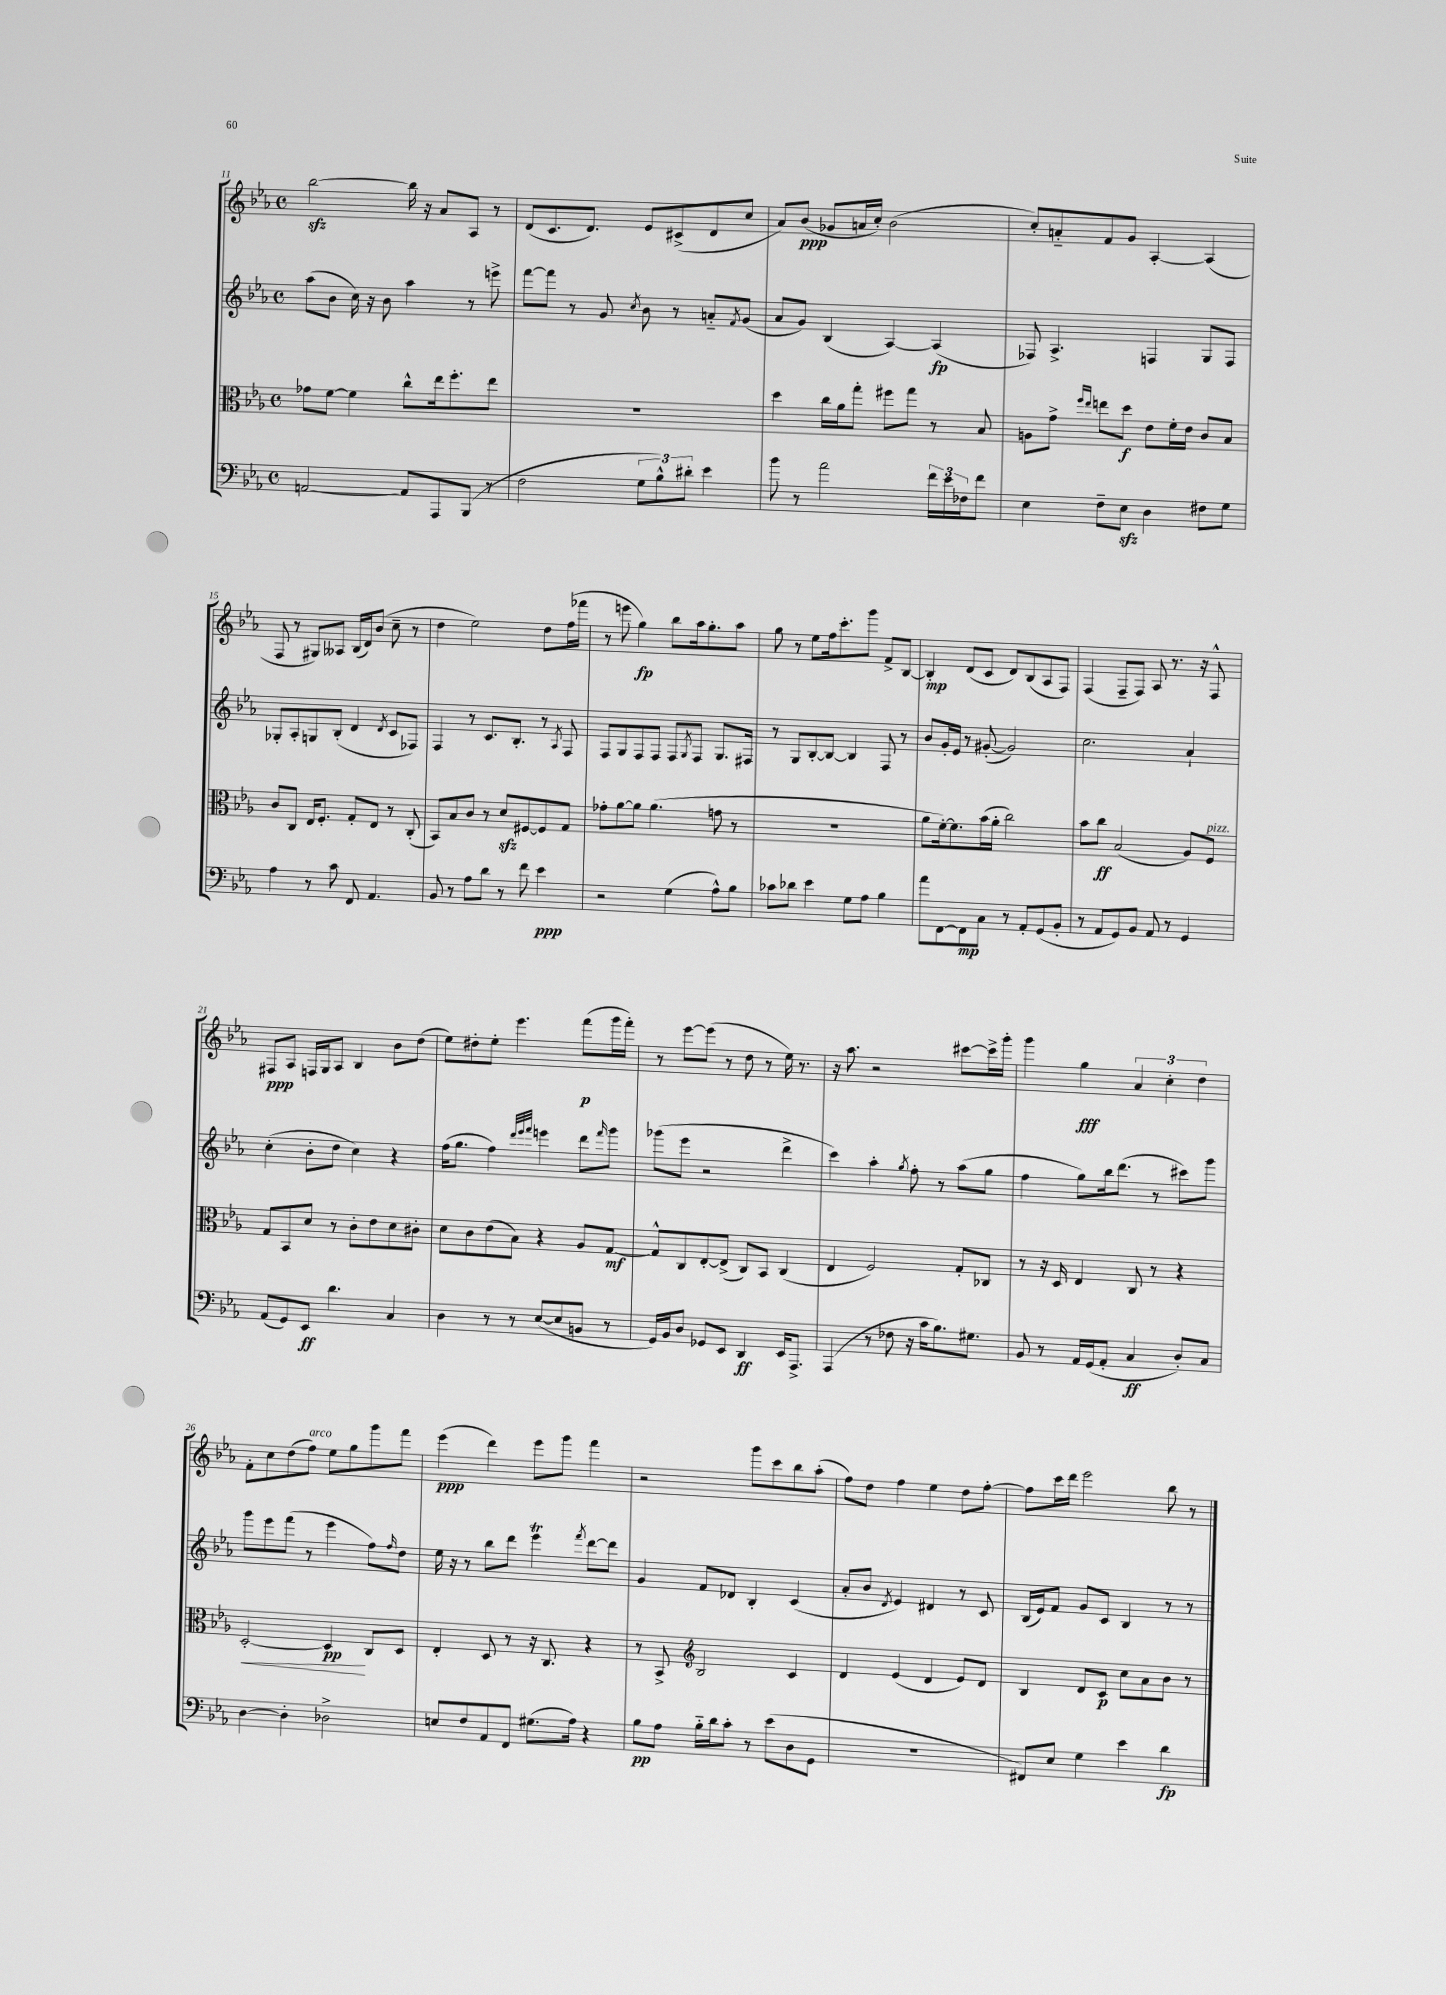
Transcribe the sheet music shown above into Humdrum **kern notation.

**kern	**kern	**kern	**kern
*staff4	*staff3	*staff2	*staff1
*clefF4	*clefC3	*clefG2	*clefG2
*k[b-e-a-]	*k[b-e-a-]	*k[b-e-a-]	*k[b-e-a-]
*M4/4	*M4/4	*M4/4	*M4/4
*met(c)	*met(c)	*met(c)	*met(c)
[2AA/	8g-\L	(8aa-\L	[2bb-\
.	[8f\J	8b-\J	.
.	4f\]	16cc\)	.
.	.	16r	.
.	.	8b-\	.
8AA/]L	8cc^^\L	4aa-\	16bb-\]
.	.	.	16r
8AAA-/	16ee-\k	.	8a-/L
.	8.ff'\	.	.
(8BBB-/J	.	8r	8A-/J
8r	8ee-\J	8eee^\	8r
=	=	=	=
2F\	1r	[8fff\L	(8d/L
.	.	8fff\]J	8.c/
.	.	8r	.
.	.	.	8.d/J)
.	.	8g/	.
.	.	8qcc/	.
12G\L	.	8b-\	8e-/L
12B-^^\)	.	.	.
.	.	8r	(8c#^/
12d#'\J	.	.	.
4e-\	.	8a'~/L	8d/
.	.	8qf/	.
.	.	(8g/J	8cc/J
=	=	=	=
8b-\	4dd\	8a-/L	8a-/L)
8r	.	8g/J)	(8b-/J
2a-\	16cc\LL	(4B-/	8g-/L
.	16a-\J	.	.
.	8gg'\J	.	16a/L
.	.	.	16cc'/JJ)
.	8ff#\L	[4A-/)	(2b-\
.	8gg\J	.	.
24f\LL	8r	(4A-/]	.
24e-\	.	.	.
24F-\J	.	.	.
8f\J	8B-/	.	.
=	=	=	=
4E-\	8A\L	8F-/)	8cc'/L)
.	8g^\J	4.A-^/	8a'~/
.	16qqff/LL	.	.
.	16qqee-/JJ	.	.
8F~\L	8ee\L	.	8f/
8E-\J	8dd\J	.	8g/J
4D\	8e-\L	4F/	[4A-'/
.	16f'\L	.	.
.	16e-\JJ	.	.
8F#\L	8c/L	8G/L	(4A-/]
8G\J	8B-/J	8F/J	.
=	=	=	=
4A-\	8c/L	8G-'/L	8F/
.	8C/J	8A-'/	8r
8r	16E-/LK	8G/	8G#/L)
.	8.F'/J	.	.
8c\	.	(8B-'/J	8A--/J
8FF/	8G'/L	4d/	(16B-/LL
.	.	.	16d/J)
4.AA-/	8E-/J	.	(8b-/J
.	.	8qd/	.
.	8r	8c/L	8cc~\
.	(8C'/	8F-/J)	8r
=	=	=	=
8BB-/	8BB-/L)	4F/	4dd\
8r	8B-/	.	.
8A-\L	8c/J	8r	2ee-\)
8d\J	8r	8.c/L	.
8r	8d/L	.	.
.	.	8.B-'/J	.
8f\	[8F#/	.	.
4e-\	8F#/]	8r	8dd\L
.	.	8qA-/	.
.	8G/J	8F/	(16ff\L
.	.	.	16fff-\JJ
=	=	=	=
2r	8g-'\L	8F/L	8r
.	[8a-\	8G/	8eee\
.	8a-\]J	8F/	4gg\)
.	(4.a-\	8F/J	.
(4G\	.	8F/L	8bb-\L
.	.	8qG/	.
.	.	8F/J	16aa-\k
.	.	.	8.gg'\
8A-^^\L)	8g\	8.G/L	.
8B-\J	8r	.	8aa-\J
.	.	16F#/Jk	.
=	=	=	=
8c-\L	1r	8r	8gg\
8d-\J	.	8G/L	8r
4e-\	.	[8B-'/	8ee-\L
.	.	8B-/_J	16ff\k
.	.	.	8.ccc'\
8G\L	.	4B-/]	.
8A-\J	.	.	8ggg\J
4B-\	.	8F/	8f^/L
.	.	8r	[8B-/J
=	=	=	=
8a-\L	8a-\L	8b-/L	4B-'/]
[8FF\	[16f'\k)	16g'/L	.
.	8.f\]	16e-/JJ	.
8FF\]	.	8r	(8d/L
8C\J	(16b-\L	([8g#'/	8c/J
.	16a-'\JJ	.	.
8r	2cc\)	2g#/])	8d/L)
8AA-'/L	.	.	(8B-/
(8GG/	.	.	8A-/
8BB-'/J	.	.	8F/J)
=	=	=	=
8r	8b-\L	2.cc\	(4F/
8AA-/L	8cc\J	.	.
8GG/)	(2B-/	.	8F~/L
8BB-/J	.	.	8F/J)
8AA-/	.	.	8A-/
8r	.	.	8.r
4GG/	8A-/L)	4a-`/	.
.	.	.	16r
.	8F/J	.	8F^^/
=	=	=	=
(8AA-/L	8G/L	(4cc'\	8F#/L
8GG/)	8BB-/	.	8A-/J
8EE-/J	8d/J	8b-'\L	16F/LL
.	.	.	16G/J
4.d\	8r	8dd\J	8A-/J
.	8c'\L	4cc\)	4B-/
.	8e-\	.	.
4C/	8d\	4r	8b-\L
.	8c#'\J	.	(8dd\J
=	=	=	=
4D\	8d\L	(16ff\LK	8ee-\L)
.	.	8.gg\J	.
.	8c\	.	8dd#'\
8r	(8e-\	4ff\)	8ee-'\J
8r	8B-\J)	.	4.eee-\
.	.	32qqddd/LLL	.
.	.	32qqeee-/	.
.	.	32qqfff/JJJ	.
([8E-/L	4r	4eee\	.
8E-/]	.	.	.
8BB/J	8A-/L	8ddd\L	(8fff\L
.	.	16qqfff/	.
8r	[8G/J	8ggg\J	16ggg\L
.	.	.	16fff'\JJ)
=	=	=	=
16GG/LL)	8G^^/]L	(8ggg-\L	8r
16BB-/J	.	.	.
8D/J	8C/	8eee-\J	[8eee-\L
8GG-/L	[8E-'/	2r	(8eee-\]J
8EE-/J	(8E-^/]J	.	8r
4DD/	8C/L)	.	8dd\
.	8BB-/J	.	8r
16EE-/LK	(4C/	4ddd^\	16ee-\)
8.AAA-^/J	.	.	8.r
=	=	=	=
(4AAA-/	4E-/	4ccc\)	16r
.	.	.	8.aa-\
8r	2F/)	4aa-'\	2r
8F-\	.	.	.
.	.	8qgg/	.
16r	.	8ff'\	.
16c\LK	.	.	.
8.B-\)	.	8r	.
.	8G'/L	(8aa-\L	[8ccc#\L
8.G#\J	.	.	.
.	8C-/J	8gg\J	16ccc#^\]L
.	.	.	16ggg'\JJ
=	=	=	=
8BB-/	8r	4ff\	4ggg\
8r	16r	.	.
.	16D/	.	.
16AA-/LL	4E-/	8gg\L)	4gg\
(16GG/J	.	.	.
8AA-'/J	.	16bb-\k	.
.	.	(8.ddd\J	.
4C/	8C/	.	6a-/
.	8r	8r	.
.	.	.	6cc'\
8D'/L)	4r	8ccc#\L)	.
.	.	.	6dd\
8C/J	.	8ggg\J	.
=	=	=	=
[4D\	[2D'/	8ggg\L	8f'\L
.	.	8eee-\	8cc\
4D'\]	.	(8fff\J	(8dd\
.	.	8r	8ff\J)
2D-^\	4D/]	4eee-\	8ee-\L
.	.	.	8gg\
.	8C/L	8ff\L)	8ggg\
.	.	16qqff/	.
.	8D/J	8dd\J	8fff\J
=	=	=	=
8E/L	4E-'/	16ee-\	(4eee-\
.	.	16r	.
8F/	.	8r	.
8AA-/	8D/	8bb-\L	4ddd\)
8FF/J	8r	8ddd\J	.
(8.G#\L	16r	4eee-\	8eee-\L
.	8.C/	.	.
.	.	.	8ggg\J
16A-\Jk)	.	.	.
.	.	8qfff/	.
4r	4r	[8ddd\L	4fff\
.	.	8ddd\]J	.
=	=	=	=
8B-\L	8r	4g/	2r
8A-\J	8BB-^/	.	.
*	*clefG2	*	*
16B-'~\LL	2B-/	8f/L	.
16d\J	.	.	.
8c'\J	.	8d-/J	.
8r	.	4B-'/	8ggg\L
(8e-\L	.	.	8ccc\
8D\	4c/	(4c/	8bb-\
8GG\J	.	.	(8aa-'\J
=	=	=	=
1r	4d/	8a-'/L	8ff\L)
.	.	8b-/J	8dd\J
.	.	8qd/	.
.	(4e-/	4e-/)	4ff\
.	4d/	4d#/	4ee-\
.	8e-/L)	8r	8dd\L
.	8d/J	8c/	[8ff'\J
=	=	=	=
8FF#/L)	4B-/	(16B-/LL	8ff\]L
.	.	16e-/J)	.
8E-/J	.	8f/J	16ccc\L
.	.	.	16ddd\JJ
4G\	8d/L	8g/L	2eee-\
.	8c/J	8c/J	.
4e-\	8cc\L	4B-/	.
.	8a-\	.	.
4d\	8b-\J	8r	8bb-\
.	8r	8r	8r
==	==	==	==
*-	*-	*-	*-
